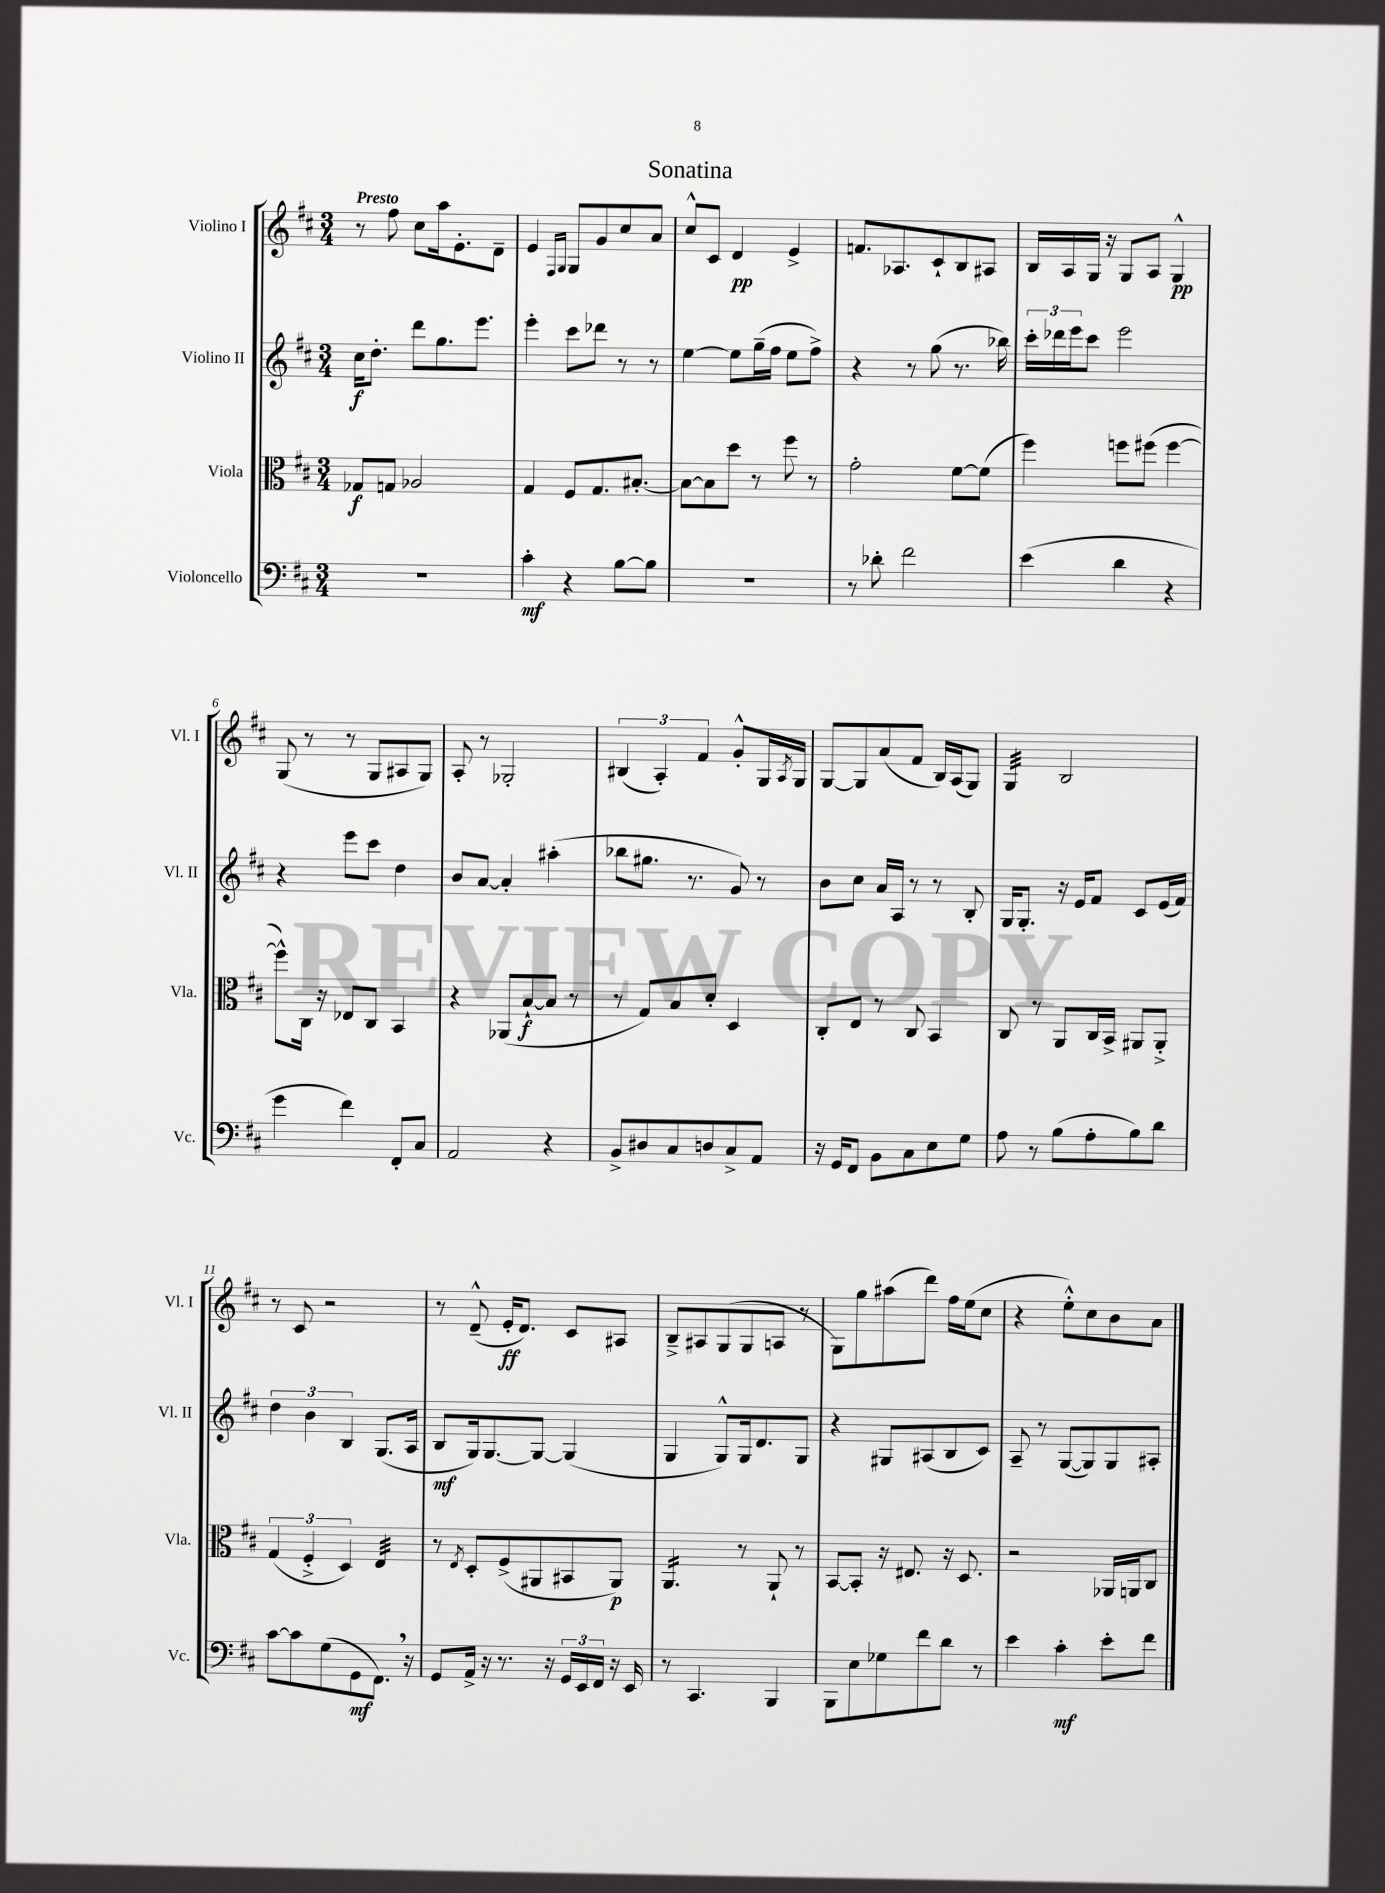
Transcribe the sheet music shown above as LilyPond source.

\header { title = "Sonatina" }
<<
\new StaffGroup <<
\new Staff = "s0" \with { instrumentName = "Violino I" shortInstrumentName = "Vl. I" } {
    \clef treble \key d \major \numericTimeSignature \time 3/4 \tempo "Presto"
    r8 fis''8 cis''8 a''16 e'8.-. d'8-- |
    e'4 \grace { fis16 g16 } g8 g'8 cis''8 a'8 |
    cis''8-^ cis'8 d'4\pp e'4-> |
    f'8. aes8. cis'8-! b8 ais8 |
    b16 a16 g16 r16 g8 a8 g4-^\pp |
    g8( r8 r8 g8 ais8 g8) |
    a8-. r8 ges2-. |
    \tuplet 3/2 { bis4( a4-.) fis'4 } g'8-.-^ g16 \acciaccatura { a8 } g16 |
    g8~ g8 a'8( fis'8 b16) a16( g8) |
    g4:32 b2 |
    r8 cis'8 r2 |
    r8 d'8---^( e'16-.\ff d'8.) cis'8 ais8 |
    b8---> ais8 g8( g8 a8 r8 |
    g8) g''8 ais''8( d'''8) fis''16 e''16( cis''8 |
    r4 e''8-.-^) cis''8 b'8 a'8 \bar "|." |
}
\new Staff = "s1" \with { instrumentName = "Violino II" shortInstrumentName = "Vl. II" } {
    \clef treble \key d \major \numericTimeSignature \time 3/4
    cis''16\f d''8.-. d'''8 g''8. e'''8. |
    e'''4-. cis'''8 des'''8 r8 r8 |
    e''4~ e''8 g''16--( fis''16 e''8 fis''8->) |
    r4 r8 g''8( r8. bes''16) |
    \tuplet 3/2 { cis'''16-. des'''16 e'''16 } cis'''8 e'''2 |
    r4 e'''8 cis'''8 d''4 |
    b'8 a'8~ a'4-. ais''4-.( |
    bes''8 gis''8. r8. g'8) r8 |
    b'8 cis''8 a'16 a16 r8 r8 b8-. |
    g16 g8.-. r16 e'16 fis'8 cis'8 e'16( fis'16) |
    \tuplet 3/2 { d''4 b'4 b4 } g8.( a16 |
    b8\mf g16) g8.~ g8~ g4( |
    g4 g8-^) g16 d'8. g8 |
    r4 gis8 ais8( b8 cis'8) |
    a8-- r8 g8~( g8) g8 ais8-. \bar "|." |
}
\new Staff = "s2" \with { instrumentName = "Viola" shortInstrumentName = "Vla." } {
    \clef alto \key d \major \numericTimeSignature \time 3/4
    ges8\f g8 aes2 |
    g4 fis8 g8. bis8.~-. |
    bis8~ bis8 d''8 r8 fis''8 r8 |
    g'2-. fis'8~ fis'8( |
    fis''4) f''8 fis''8( fis''4~ |
    fis''8-^) cis16 r16 ees8 cis8 b,4 |
    r4 aes,8( b8~-!\f b8 r8 |
    r8 g8) b8 d'8-. d4 |
    cis8-. e8 r8 cis8 b,4 |
    cis8 r8 a,8 cis16 b,16-> ais,8 ais,8-.-> |
    \tuplet 3/2 { g4( fis4-.-> d4) } e4:32 |
    r8 \acciaccatura { e8 } d8-. fis8->( ais,8 bis,8 ais,8\p) |
    a,4.:16 r8 a,8-! r8 |
    b,8~ b,8-. r16 eis8. r16 d8. |
    r2 aes,16 a,16 cis8 \bar "|." |
}
\new Staff = "s3" \with { instrumentName = "Violoncello" shortInstrumentName = "Vc." } {
    \clef bass \key d \major \numericTimeSignature \time 3/4
    R2. |
    cis'4-.\mf r4 b8~ b8 |
    R2. |
    r8 des'8-. fis'2 |
    e'4( d'4 r4 |
    g'4 fis'4) fis,8-. cis8 |
    a,2 r4 |
    b,8-> dis8 cis8 d8 cis8-> a,8 |
    r16 g,16 fis,8 b,8 cis8 e8 g8 |
    a8 r8 b8( a8-. b8) d'8 |
    cis'8~ cis'8 g8( g,8\mf fis,8.) \breathe r16 |
    g,8 a,16-> r16 r8. r16 \tuplet 3/2 { g,16 e,16 fis,16 } r16 e,16 |
    r8 cis,4. b,,4 |
    b,,8 e8 ges8 fis'8 d'8 r8 |
    e'4 cis'4-.\mf e'8-. fis'8 \bar "|." |
}
>>
>>
